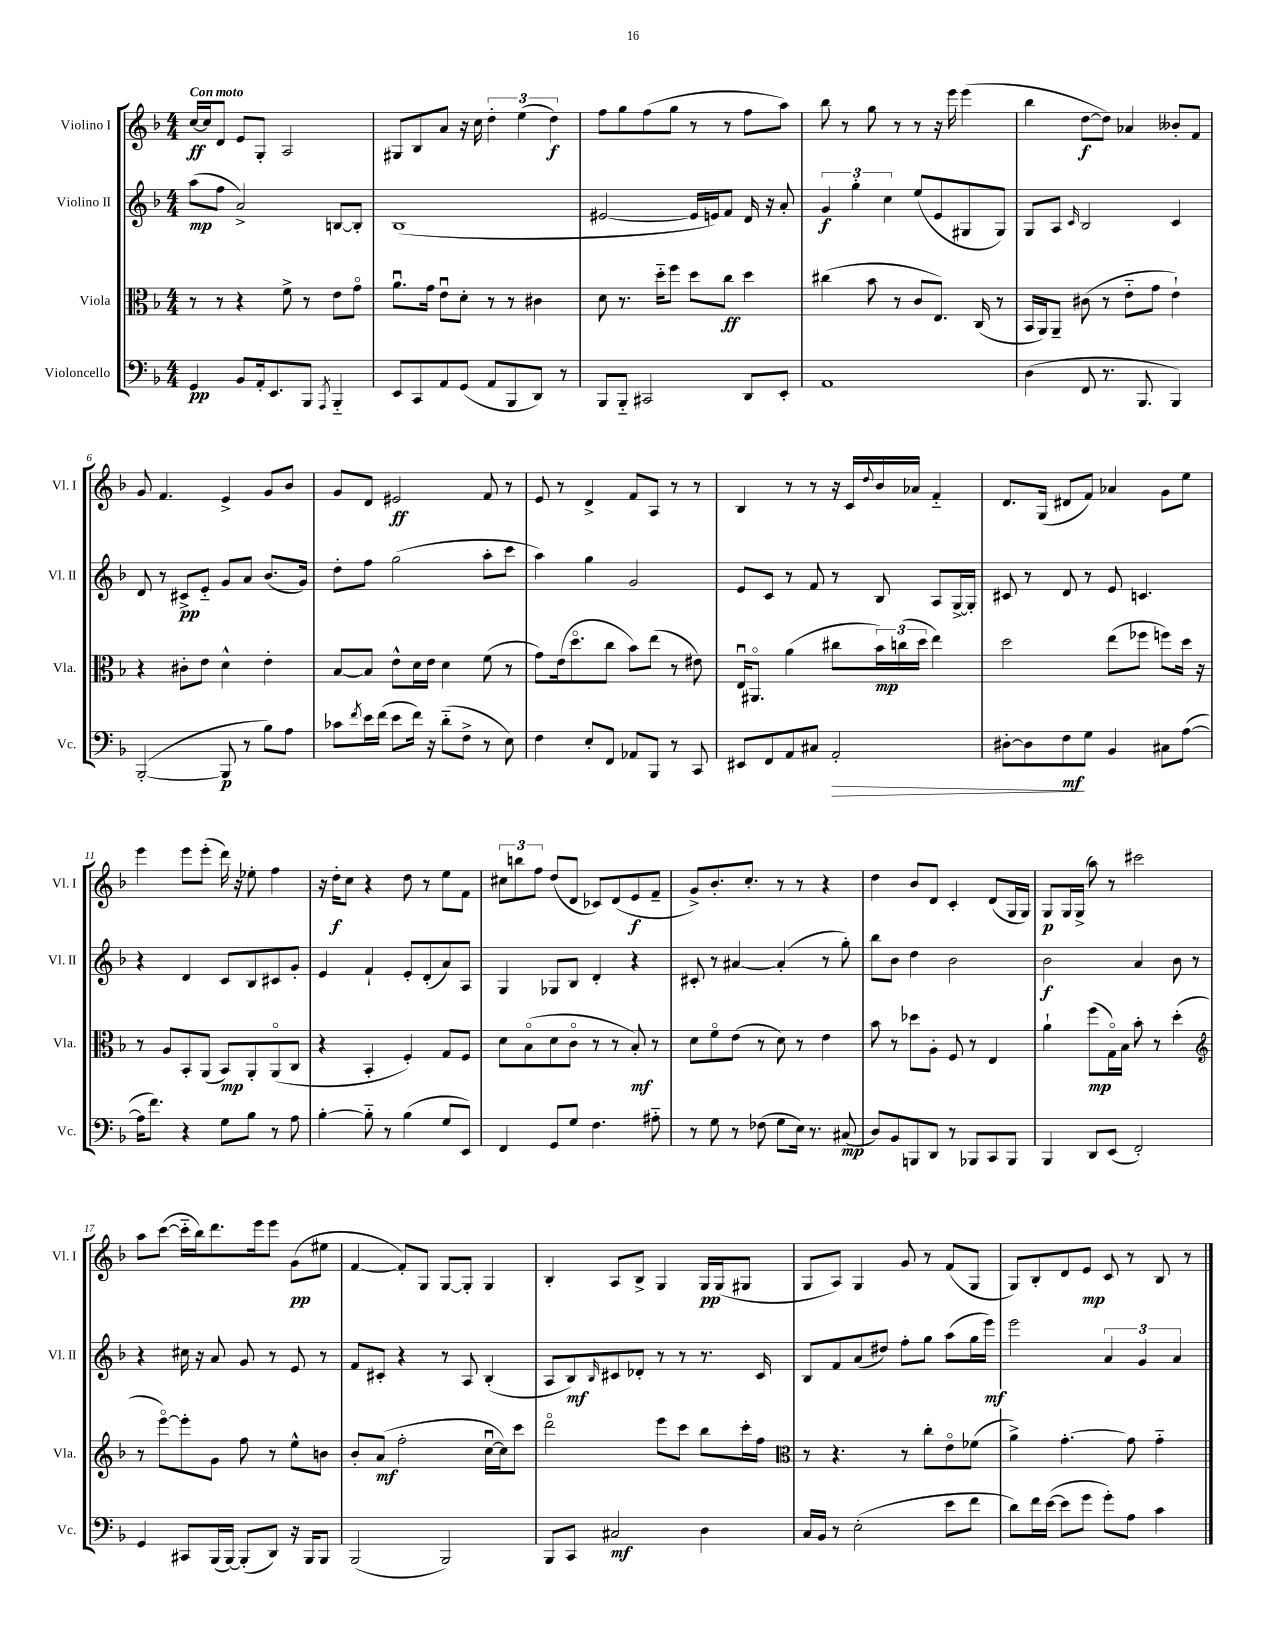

**kern	**dynam	**kern	**dynam	**kern	**dynam	**kern	**dynam
*part4	*part4	*part3	*part3	*part2	*part2	*part1	*part1
*staff4	*staff4	*staff3	*staff3	*staff2	*staff2	*staff1	*staff1
*I"Violoncello	*	*I"Viola	*	*I"Violino II	*	*I"Violino I	*
*I'Vc.	*	*I'Vla.	*	*I'Vl. II	*	*I'Vl. I	*
*clefF4	*	*clefC3	*	*clefG2	*	*clefG2	*
*k[b-]	*	*k[b-]	*	*k[b-]	*	*k[b-]	*
*M4/4	*	*M4/4	*	*M4/4	*	*M4/4	*
=1	=1	=1	=1	=1	=1	=1	=1
!	!	!	!	!	!	!LO:TX:a:B:t=Con moto	!
4GG/	pp	8r	.	(8aa\L	mp	[16cc/LL	ff
.	.	.	.	.	.	16cc/J]	.
.	.	8r	.	8ff\J	.	8d/J	.
8BB-/L	.	4r	.	2a^/)	.	8e/L	.
16AA'/k	.	.	.	.	.	8G'/J	.
8.EE/	.	.	.	.	.	.	.
.	.	8f^\	.	.	.	2A/	.
8BBB-/J	.	8r	.	.	.	.	.
8qAAA/	.	.	.	.	.	.	.
4BBB-/	.	8e\L	.	[8Bn/L	.	.	.
.	.	8g\J	.	8B'/J]	.	.	.
=2	=2	=2	=2	=2	=2	=2	=2
8EE/L	.	8.au\L	.	(1B-	.	8G#X/L	.
8CC/	.	.	.	.	.	8B-/	.
.	.	16g\Jk	.	.	.	.	.
8AA/	.	8eu\L	.	.	.	8a/J	.
(8GG/J	.	8d'\J	.	.	.	16r	.
.	.	.	.	.	.	16cc\	.
8AA/L	.	8r	.	.	.	6dd'\	.
8BBB-/	.	8r	.	.	.	.	.
.	.	.	.	.	.	(6ee\	.
8DD/J)	.	4c#X\	.	.	.	.	.
.	.	.	.	.	.	6dd\)	f
8r	.	.	.	.	.	.	.
=3	=3	=3	=3	=3	=3	=3	=3
8BBB-/L	.	8d\	.	[2e#X/	.	8ff\L	.
8BBB-/J	.	8.r	.	.	.	8gg\	.
2CC#X/	.	.	.	.	.	(8ff\	.
.	.	16dd\KL	.	.	.	.	.
.	.	8ff\J	.	.	.	8gg\J	.
.	.	8dd\L	.	16e#/LL]	.	8r	.
.	.	.	.	16en/J)	.	.	.
.	.	8cc\J	ff	8f/J	.	8r	.
8DD/L	.	4dd\	.	16d/	.	8ff\L	.
.	.	.	.	16r	.	.	.
8EE'/J	.	.	.	8a'/	.	8aa\J)	.
=4	=4	=4	=4	=4	=4	=4	=4
1AA	.	(4cc#X\	.	6g/	f	8bb-\	.
.	.	.	.	.	.	8r	.
.	.	.	.	6gg'\	.	.	.
.	.	8b-\	.	.	.	8gg\	.
.	.	.	.	6cc\	.	.	.
.	.	8r	.	.	.	8r	.
.	.	8c/L	.	(8ee/L	.	8r	.
.	.	8.E/J)	.	8e/	.	16r	.
.	.	.	.	.	.	16eee\	.
.	.	.	.	8G#X/	.	(4eee\	.
.	.	(16C/	.	.	.	.	.
.	.	8r	.	8G#/J)	.	.	.
=5	=5	=5	=5	=5	=5	=5	=5
(4D\	.	16BB-/LL	.	8G/L	.	4bb-\	.
.	.	16AA/J)	.	.	.	.	.
.	.	8AA~/J	.	8A/J	.	.	.
.	.	.	.	16qqc/	.	.	.
8FF/	.	(8c#X\	.	2B-/	.	[8dd\L	f
8.r	.	8r	.	.	.	8dd\J])	.
.	.	8e\L	.	.	.	4a-X/	.
8.BBB-/	.	.	.	.	.	.	.
.	.	8g\J	.	.	.	.	.
4BBB-/)	.	4e`\)	.	4c/	.	8b--X'/L	.
.	.	.	.	.	.	8f/J	.
!!LO:LB:g=z
=6	=6	=6	=6	=6	=6	=6	=6
([2BBB-'/	.	4r	.	8d/	.	8g/	.
.	.	.	.	8r	.	4.f/	.
.	.	8c#X'\L	.	8c#X^/L	pp	.	.
.	.	8e\J	.	8e/J	.	.	.
8BBB-/]	p	4d^^\	.	8g/L	.	4e^/	.
8r	.	.	.	8a/J	.	.	.
8B-\L)	.	4e'\	.	(8.b-/L	.	8g/L	.
8A\J	.	.	.	.	.	8b-/J	.
.	.	.	.	16g/Jk)	.	.	.
=7	=7	=7	=7	=7	=7	=7	=7
8c-X\L	.	[8B-/L	.	8dd'\L	.	8g/L	.
8qf/	.	.	.	.	.	.	.
16e\L	.	8B-/J]	.	8ff\J	.	8d/J	.
(16f\JJ	.	.	.	.	.	.	.
8e\L	.	8e^^\L	.	(2gg\	.	2e#X/	ff
16f\Jk)	.	16d\L	.	.	.	.	.
16r	.	16e\JJ	.	.	.	.	.
(8d\L	.	4d\	.	.	.	.	.
8F^\J	.	.	.	.	.	.	.
8r	.	(8f\	.	8aa'\L	.	8f/	.
8E\)	.	8r	.	8ccc\J	.	8r	.
=8	=8	=8	=8	=8	=8	=8	=8
4F\	.	8g\L)	.	4aa\)	.	8e/	.
.	.	(16e\k	.	.	.	8r	.
.	.	8.dd\	.	.	.	.	.
8E'/L	.	.	.	4gg\	.	4d^/	.
8FF/J	.	8cc\J	.	.	.	.	.
8AA-X/L	.	8b-\L)	.	2g/	.	8f/L	.
8BBB-/J	.	(8ee\J	.	.	.	8A/J	.
8r	.	8r	.	.	.	8r	.
8CC/	.	8e#X\)	.	.	.	8r	.
=9	=9	=9	=9	=9	=9	=9	=9
8EE#X/L	.	16Eu/KL	.	8e/L	.	4B-/	.
.	.	8.AA#X/J	.	.	.	.	.
8FF/	.	.	.	8c/J	.	.	.
8AA/	.	(4a\	.	8r	.	8r	.
8C#X/J	.	.	.	8f/	.	8r	.
!	!LO:HP:b	!	!	!	!	!	!
2AA'/	>	8cc#X\L	.	8r	.	16r	.
.	.	.	.	.	.	16c/LL	.
.	.	.	.	.	.	8qqdd/	.
.	.	24b-\L)	mp	8B-/	.	16b-/	.
.	.	(24ccn\	.	.	.	.	.
.	.	.	.	.	.	16a-X/JJ	.
.	.	24dd\JJ	.	.	.	.	.
.	.	4ee\)	.	8A/L	.	4f/	.
.	.	.	.	[16G^/L	.	.	.
.	.	.	.	16G'/JJ]	.	.	.
=10	=10	=10	=10	=10	=10	=10	=10
[8D#X'\L	.	2dd\	.	8c#X/	.	8.d/L	.
8D#\]	.	.	.	8r	.	.	.
.	.	.	.	.	.	(16G/Jk	.
8F\	mf	.	.	8d/	.	8d#X/L	.
8G\J	]	.	.	8r	.	8f/J)	.
4BB-/	.	(8ee\L	.	8e/	.	4a-X/	.
.	.	8ff-X\J	.	4.cn/	.	.	.
8C#X\L	.	8ffn\L)	.	.	.	8g\L	.
([8A\J	.	16dd\Jk	.	.	.	8ee\J	.
.	.	16r	.	.	.	.	.
!!LO:LB:g=z
=11	=11	=11	=11	=11	=11	=11	=11
16A\KL]	.	8r	.	4r	.	4eee\	.
8.f\J)	.	.	.	.	.	.	.
.	.	8A/L	.	.	.	.	.
4r	.	8BB-'/	.	4d/	.	8eee\L	.
.	.	(8AA/J	.	.	.	(8eee'\J	.
8G\L	.	8BB-/L)	mp	8c/L	.	16ddd\)	.
.	.	.	.	.	.	16r	.
8B-\J	.	8AA'/	.	8B-/	.	8ee-X'\	.
8r	.	(8AA/	.	8c#X/	.	4ff\	.
8A\	.	8C/J	.	8g'/J	.	.	.
=12	=12	=12	=12	=12	=12	=12	=12
[4B-'\	.	4r	.	4e/	.	16r	.
.	.	.	.	.	.	16dd'\KL	f
.	.	.	.	.	.	8cc\J	.
8B-\]	.	4BB-'/	.	4f`/	.	4r	.
8r	.	.	.	.	.	.	.
(4B-\	.	4F'/)	.	8e'/L	.	8dd\	.
.	.	.	.	(8d'/	.	8r	.
8G/L	.	8G/L	.	8a/)	.	8ee\L	.
8EE/J)	.	8F/J	.	8A/J	.	8f\J	.
=13	=13	=13	=13	=13	=13	=13	=13
4FF/	.	8d\L	.	4G/	.	12cc#X\L	.
.	.	.	.	.	.	12bbn\	.
.	.	(8B-\	.	.	.	.	.
.	.	.	.	.	.	12ff\J	.
8GG/L	.	8d\	.	8G-X/L	.	(8dd/L	.
8G/J	.	8c\J	.	8B-/J	.	8d/J	.
4.F\	.	8r	.	4d'/	.	8c-X/L)	.
.	.	8r	.	.	.	(8d/	.
.	.	8B-'/)	mf	4r	.	8e/	f
8A#X\	.	8r	.	.	.	8f~/J	.
=14	=14	=14	=14	=14	=14	=14	=14
8r	.	8d\L	.	8c#X'/	.	8g^/L)	.
8G\	.	8f\	.	8r	.	8.b-'/	.
8r	.	(8e\J	.	[4a#X/	.	.	.
.	.	.	.	.	.	8.cc'/J	.
(8F-X\	.	8r	.	.	.	.	.
8G\L	.	8d\)	.	(4a#'/]	.	8r	.
16E\Jk)	.	8r	.	.	.	8r	.
8.r	.	.	.	.	.	.	.
.	.	4e\	.	8r	.	4r	.
(8C#X/	mp	.	.	8gg'\)	.	.	.
=15	=15	=15	=15	=15	=15	=15	=15
8D/L)	.	8b-\	.	8bb-\L	.	4dd\	.
8BB-/	.	8r	.	8b-\J	.	.	.
8BBBn/	.	8dd-X\L	.	4dd\	.	8b-/L	.
8DD/J	.	8A'\J	.	.	.	8d/J	.
8r	.	8F/	.	2b-\	.	4c'/	.
8BBB-X/L	.	8r	.	.	.	.	.
8CC/	.	4E/	.	.	.	(8d/L	.
8BBB-/J	.	.	.	.	.	16G/L	.
.	.	.	.	.	.	16G/JJ)	.
=16	=16	=16	=16	=16	=16	=16	=16
4BBB-/	.	4a`\	.	2b-\	f	8G/L	p
.	.	.	.	.	.	16G/L	.
.	.	.	.	.	.	(16G^/JJ	.
8DD/L	.	(8ff\L	mp	.	.	8aa\)	.
(8EE/J	.	16G\L)	.	.	.	8r	.
.	.	16B-\JJ	.	.	.	.	.
2FF'/)	.	8b-'\	.	4a/	.	2ccc#X\	.
.	.	8r	.	.	.	.	.
.	.	(4dd'\	.	8b-\	.	.	.
.	.	.	.	8r	.	.	.
!!LO:LB:g=z
=17	=17	=17	=17	=17	=17	=17	=17
*	*	*clefG2	*	*	*	*	*
4GG/	.	8r	.	4r	.	8aa\L	.
.	.	[8eee\L)	.	.	.	([8ccc\J	.
8CC#X/L	.	8eee'\]	.	16cc#X\	.	16ccc\LL]	.
.	.	.	.	16r	.	16bb-\J)	.
(16BBB-/L	.	8g\J	.	8a/	.	8.ddd\	.
[16BBB-/JJ)	.	.	.	.	.	.	.
(8BBB-'/L]	.	8ff\	.	8g/	.	.	.
.	.	.	.	.	.	16eee\k	.
8DD/J)	.	8r	.	8r	.	8eee\J	.
16r	.	8ee^^\L	.	8e/	.	(8g\L	pp
16BBB-/KL	.	.	.	.	.	.	.
8BBB-/J	.	8bn\J	.	8r	.	8ee#X\J	.
=18	=18	=18	=18	=18	=18	=18	=18
(2BBB-/	.	8b-'/L	.	8f/L	.	[4f/	.
.	.	(8a/J	mf	8c#X'/J	.	.	.
.	.	2ff'\	.	4r	.	8f'/L])	.
.	.	.	.	.	.	8G/J	.
2BBB-/)	.	.	.	8r	.	[8G/L	.
.	.	.	.	8A/	.	8G'/J]	.
.	.	[16ccu\LL	.	(4B-'/	.	4G/	.
.	.	16cc\J])	.	.	.	.	.
.	.	8ccc\J	.	.	.	.	.
=19	=19	=19	=19	=19	=19	=19	=19
8BBB-/L	.	2ddd\	.	8A/L	.	4B-'/	.
8CC/J	.	.	.	8B-/)	mf	.	.
.	.	.	.	16qqB-/	.	.	.
2C#X/	mf	.	.	8c#X/	.	8A/L	.
.	.	.	.	8d-X'/J	.	8B-^/J	.
.	.	8eee\L	.	8r	.	4G/	.
.	.	8ccc\J	.	8r	.	.	.
4D\	.	8bb-\L	.	8.r	.	16G/LL	pp
.	.	.	.	.	.	(16G/J	.
.	.	16ccc'\L	.	.	.	8G#X/J	.
.	.	16ff\JJ	.	16c#/	.	.	.
=20	=20	=20	=20	=20	=20	=20	=20
*	*	*clefC3	*	*	*	*	*
16C/LL	.	8r	.	8B-/L	.	8G/L	.
16BB-/JJ	.	.	.	.	.	.	.
8r	.	4.r	.	8f/	.	8A/J)	.
(2E'\	.	.	.	(8a/	.	4G/	.
.	.	.	.	8dd#X/J)	.	.	.
.	.	8r	.	8ff'\L	.	8g/	.
.	.	8cc'\L	.	8gg\J	.	8r	.
8e\L	.	8e\	.	(8aa\L	.	(8f/L	.
8f\J	.	(8f-X\J	.	16gg\L	.	8G/J	.
.	.	.	.	16eee\JJ)	mf	.	.
=21	=21	=21	=21	=21	=21	=21	=21
8d\L)	.	4a^\)	.	2eee\	.	8G/L)	.
16f\L	.	.	.	.	.	8B-'/	.
([16e\JJ	.	.	.	.	.	.	.
8e\L]	.	[4.g'\	.	.	.	8d/	.
8g\J	.	.	.	.	.	8e/J	mp
8g'\L)	.	.	.	6a/	.	8c/	.
8A\J	.	8g\]	.	.	.	8r	.
.	.	.	.	6g/	.	.	.
4c\	.	4g\	.	.	.	8B-/	.
.	.	.	.	6a/	.	.	.
.	.	.	.	.	.	8r	.
==	==	==	==	==	==	==	==
*-	*-	*-	*-	*-	*-	*-	*-
